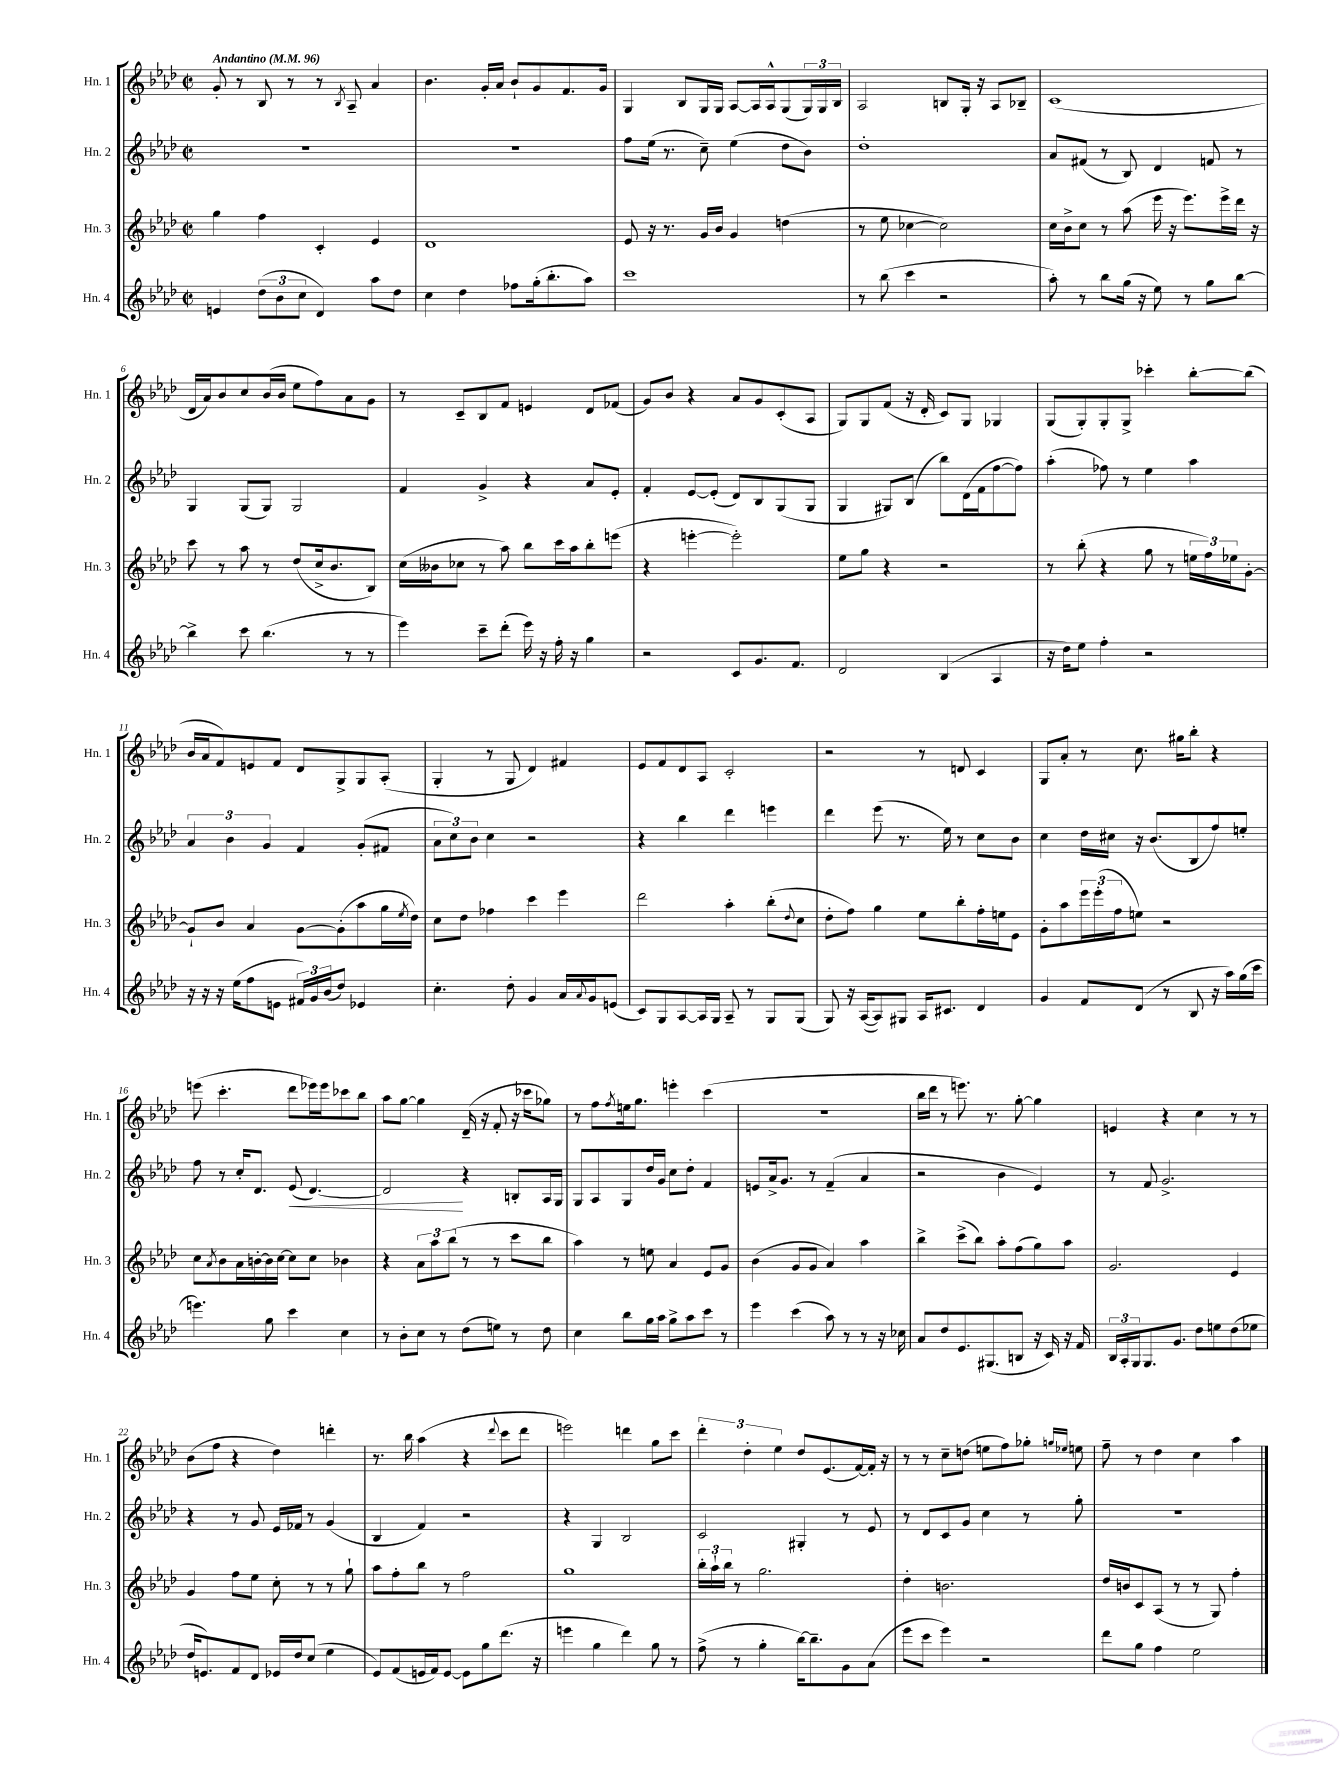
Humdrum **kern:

**kern	**kern	**kern	**dynam	**kern
*part4	*part3	*part2	*part2	*part1
*staff4	*staff3	*staff2	*staff2	*staff1
*I"Hn. 4	*I"Hn. 3	*I"Hn. 2	*	*I"Hn. 1
*I'Hn. 4	*I'Hn. 3	*I'Hn. 2	*	*I'Hn. 1
*clefG2	*clefG2	*clefG2	*	*clefG2
*k[b-e-a-d-]	*k[b-e-a-d-]	*k[b-e-a-d-]	*	*k[b-e-a-d-]
*M2/2	*M2/2	*M2/2	*	*M2/2
*met(c|)	*met(c|)	*met(c|)	*	*met(c|)
*MM96	*MM96	*MM96	*	*MM96
=1	=1	=1	=1	=1
!	!	!	!	!LO:TX:a:B:t=Andantino
4en/	4gg\	1r	.	8g'/
.	.	.	.	8r
(12dd-\L	4ff\	.	.	8B-/
12b-\	.	.	.	.
.	.	.	.	8r
12cc\J	.	.	.	.
4d-/)	4c'/	.	.	8r
.	.	.	.	8qB-/
.	.	.	.	8A-~/
8aa-\L	4e-/	.	.	4a-/
8dd-\J	.	.	.	.
=2	=2	=2	=2	=2
4cc\	1d-	1r	.	4.b-\
4dd-\	.	.	.	.
.	.	.	.	16g'/LL
.	.	.	.	16a-/JJ
8ff-X\L	.	.	.	8b-`/L
(16gg'\k	.	.	.	8g/
8.bb-'\	.	.	.	.
.	.	.	.	8.f/
8aa-\J)	.	.	.	.
.	.	.	.	16g/Jk
=3	=3	=3	=3	=3
1ccc	8e-/	8ff\L	.	4G/
.	16r	(16ee-\Jk	.	.
.	8.r	8.r	.	.
.	.	.	.	8B-/L
.	16g/LL	8cc~\)	.	16G/L
.	16b-/JJ	.	.	16G/JJ
.	4g/	(4ee-\	.	[8A-/L
.	.	.	.	16A-/L]
.	.	.	.	16A-^^/J
.	(4ddn\	8dd-\L	.	(8G/
.	.	8b-\J)	.	24G/L)
.	.	.	.	24G/
.	.	.	.	24B-/JJ
=4	=4	=4	=4	=4
8r	8r	1dd-'	.	2A-/
(8bb-\	8ee-\	.	.	.
4ccc\	[4cc-X\	.	.	.
2r	2cc-\])	.	.	8Bn/L
.	.	.	.	16G'/Jk
.	.	.	.	16r
.	.	.	.	8A-/L
.	.	.	.	8B-X~/J
=5	=5	=5	=5	=5
8aa-'\)	16cc\LL	8a-/L	.	(1c
.	16b-^\J	.	.	.
8r	8cc\J	(8f#X/J	.	.
8bb-\L	8r	8r	.	.
(16gg\Jk	(8aa-\	8B-/)	.	.
16r	.	.	.	.
8ee-\)	16eee-\	4d-/	.	.
.	16r	.	.	.
8r	8.eee-\L)	.	.	.
8gg\L	.	8fn/	.	.
.	16eee-^\L	.	.	.
[8bb-\J	16ddd-\JJ	8r	.	.
.	16r	.	.	.
!!LO:LB:g=z
=6	=6	=6	=6	=6
4bb-^\]	8ccc\	4G/	.	16d-/LL
.	.	.	.	16a-/J)
.	8r	.	.	8b-/
8ccc\	8aa-\	(8G/L	.	8cc/
(4.bb-\	8r	8G/J)	.	(16b-/L
.	.	.	.	16b-/JJ
.	(8dd-/L	2G/	.	8ee-\L
.	16cc^/k	.	.	8ff\)
.	8.b-/	.	.	.
8r	.	.	.	8a-\
8r	8B-/J)	.	.	8g\J
=7	=7	=7	=7	=7
4eee-\)	(16cc\LL	4f/	.	8r
.	16b--X\J	.	.	.
.	8cc-X\J	.	.	8c~/L
8ccc~\L	8r	4g^/	.	8B-/
(8ddd-'\J	8aa-\)	.	.	8f/J
16eee-\)	8bb-\L	4r	.	4en/
16r	.	.	.	.
16ff'\	16ccc\L	.	.	.
16r	16aa-\J	.	.	.
4gg\	8bb-'\	8a-/L	.	8d-/L
.	(8eeen\J	8e-'/J	.	(8f-X/J
=8	=8	=8	=8	=8
2r	4r	4f'/	.	8g/L)
.	.	.	.	8b-/J
.	[4eeen'\	[8e-/L	.	4r
.	.	(8e-'/J]	.	.
8c/L	2eee'\])	8d-/L)	.	8a-/L
8.g/	.	8B-/	.	8g/
.	.	(8G/	.	(8c'/
8.f/J	.	.	.	.
.	.	8G/J	.	8A-/J
=9	=9	=9	=9	=9
2d-/	8ee-\L	4G/	.	8G/L)
.	8gg\J	.	.	8G/
.	4r	8G#X/L)	.	(8f/J
.	.	(8B-/J	.	16r
.	.	.	.	16d-'/
(4B-/	2r	8bb-\L)	.	8c/L)
.	.	(16d-\L	.	8G/J
.	.	16f\J	.	.
4A-/	.	[8ff\	.	4G-X/
.	.	8ff\J])	.	.
=10	=10	=10	=10	=10
16r	8r	(4aa-'\	.	(8G/L
16dd-\KL)	.	.	.	.
8ee-\J	(8bb-'\	.	.	8G'/)
4ff'\	4r	8ff-X\)	.	8G'/
.	.	8r	.	8G^/J
2r	8gg\	4ee-\	.	4ccc-X'\
.	8r	.	.	.
.	24een\LL	4aa-\	.	[8bb-'\L
.	24ff\)	.	.	.
.	24ee-X\J	.	.	.
.	[8g'\J	.	.	(8bb-\J]
!!LO:LB:g=z
=11	=11	=11	=11	=11
16r	8g`/L]	6a-/	.	16b-/LL
16r	.	.	.	16a-/J
16r	8b-/J	.	.	8f/)
.	.	6b-\	.	.
(16ee-\KL	.	.	.	.
8ff\	4a-/	.	.	8en/
.	.	6g/	.	.
8en\J	.	.	.	8f/J
24f#X/LL)	[8g\L	4f/	.	8d-/L
24g/	.	.	.	.
(24b-/J	.	.	.	.
8dd-/J)	(8g'\]	.	.	8G^/
4e-X/	8aa-\	(8g'/L	.	8G/
.	16gg\L	8f#X/J	.	(8A-'/J
.	8qee-/	.	.	.
.	16dd-\JJ)	.	.	.
=12	=12	=12	=12	=12
4.cc'\	8cc\L	12a-\L	.	4G'/
.	.	12cc\)	.	.
.	8dd-\J	.	.	.
.	.	12b-\J	.	.
.	4ff-X\	4cc\	.	8r
8dd-'\	.	.	.	8G/
4g/	4ccc\	2r	.	4d-/)
16a-/LL	4eee-\	.	.	4f#X/
8qqa-/	.	.	.	.
16g/J	.	.	.	.
(8en/J	.	.	.	.
=13	=13	=13	=13	=13
8c/L)	2ddd-\	4r	.	8e-/L
8G/	.	.	.	8f/
[8A-/	.	4bb-\	.	8d-/
16A-/L]	.	.	.	8A-/J
16G/JJ	.	.	.	.
8A-~/	4aa-'\	4ddd-\	.	2c'/
8r	.	.	.	.
8G/L	(8bb-'\L	4eeen\	.	.
.	8qqdd-/	.	.	.
(8G/J	8cc\J	.	.	.
=14	=14	=14	=14	=14
8G/)	8dd-'\L	4ddd-\	.	2r
16r	8ff\J)	.	.	.
([16A-/KL	.	.	.	.
8A-/])	4gg\	(8eee-\	.	.
8G#X/J	.	8.r	.	.
16A-/KL	8ee-\L	.	.	8r
8.c#X/J	.	16ee-\)	.	.
.	8bb-'\	8r	.	8dn/
4d-/	16ff'\L	8cc\L	.	4c/
.	16een\J	.	.	.
.	8e-\J	8b-\J	.	.
=15	=15	=15	=15	=15
4g/	8g'\L	4cc\	.	8G/L
.	8aa-\	.	.	8a-'/J
8f/L	24eee-\L	16dd-\LL	.	8r
.	(24eee-'\	.	.	.
.	.	16cc#X\JJ	.	.
.	24ff\J	.	.	.
(8d-/J	8een\J)	16r	.	8.cc\
.	.	(8.b-/L	.	.
8r	2r	.	.	.
.	.	.	.	16gg#X\KL
8B-/	.	8B-/	.	8bb-'\J
16r	.	8ff/)	.	4r
16aa-\LL)	.	.	.	.
(16gg\	.	8een'/J	.	.
16ccc\JJ	.	.	.	.
!!LO:LB:g=z
=16	=16	=16	=16	=16
4.eeen\)	8cc\L	8ff\	.	(8eeen\
.	8qa-/	.	.	.
.	8b-\	8r	.	4.ccc'\
.	16a-\L	16cc'/KL	.	.
.	[16bn'\	8.d-/J	.	.
8gg\	16b\]	.	.	.
.	[16cc\JJ	.	.	.
!	!	!	!LO:HP:b	!
4ccc\	8cc\L]	(8e-/	<	8ddd-\L
.	8cc\J	[4.d-/)	.	16eee-X\L)
.	.	.	.	16eee-\J
4cc\	4b-X\	.	.	8ccc-X\
.	.	.	.	8bb-\J
=17	=17	=17	=17	=17
8r	4r	2d-/]	.	8aa-\L
8b-'\L	.	.	.	[8gg\J
8cc\J	12a-\L	.	.	4gg\]
.	12aa-\	.	.	.
8r	.	.	.	.
.	(12bb-\J	.	.	.
(8dd-\L	8r	4r	[	(16d-~/
.	.	.	.	16r
8een\J)	8r	.	.	8f'/
8r	8ccc\L	8Bn'/L	.	16r
.	.	.	.	16ccc-X\KL
8dd-\	8bb-\J	16A-/L	.	8gg-X\J)
.	.	16G/JJ	.	.
=18	=18	=18	=18	=18
4cc\	4aa-\)	8G/L	.	8r
.	.	8A-/	.	8ff\L
.	.	.	.	8qff/
8bb-\L	8r	8G/	.	16een\k
.	.	.	.	8.gg\J
16gg\L	8een\	16dd-/L	.	.
16aa-\JJ	.	16g/JJ	.	.
8gg^\L	4a-/	8cc\L	.	4eeen'\
8aa-\	.	8dd-'\J	.	.
8ccc\J	8e-/L	4f/	.	(4ccc\
8r	8g/J	.	.	.
=19	=19	=19	=19	=19
4eee-\	(4b-\	8en/L	.	1r
.	.	16a-^/k	.	.
.	.	8.g/J	.	.
(4ccc\	8g/L	.	.	.
.	8g/J	8r	.	.
8aa-\)	4a-/)	(4f~/	.	.
8r	.	.	.	.
8r	4aa-\	4a-/	.	.
16r	.	.	.	.
16cc-X\	.	.	.	.
=20	=20	=20	=20	=20
8a-/L	4bb-^\	2r	.	16bb-\LL
.	.	.	.	16ddd-\JJ
8dd-/	.	.	.	8r
8.e-/	(8ccc^\L	.	.	8.eeen\)
.	8bb-\J)	.	.	.
(8.G#X/	.	.	.	8.r
.	8aa-'\L	4b-\	.	.
8Bn/J	(8ff\	.	.	[8gg'\
16r	8gg\)	4e-/)	.	4gg\]
16c/)	.	.	.	.
16r	8aa-\J	.	.	.
16f/	.	.	.	.
=21	=21	=21	=21	=21
24B-/LL	2.g/	8r	.	4en/
24A-'/	.	.	.	.
24G/J	.	.	.	.
8.G/	.	8f/	.	.
.	.	2.g^/	.	4r
8.g/J	.	.	.	.
8dd-\L	.	.	.	4cc\
8een\	.	.	.	.
(8dd-\	4e-/	.	.	8r
8ee-X\J	.	.	.	8r
!!LO:LB:g=z
=22	=22	=22	=22	=22
16dd-/KL	4g/	4r	.	(8b-\L
8.en/)	.	.	.	.
.	.	.	.	8ff\J
8f/	8ff\L	8r	.	4r
8d-/J	8ee-\J	8g/	.	.
16e-X/LL	8cc'\	16e-/LL	.	4dd-\)
16dd-/J	.	16f-X/JJ	.	.
(8cc/J	8r	8r	.	.
4ee-\	8r	(4g/	.	4dddn'\
.	8gg`\	.	.	.
=23	=23	=23	=23	=23
8e-/L)	8aa-\L	4B-/	.	8.r
(8f/	8ff'\	.	.	.
.	.	.	.	16bb-\
16en/L	8bb-\J	4f/)	.	(4aa-\
16f/J)	.	.	.	.
[8e/J	8r	.	.	.
8e\L]	2ff\	2r	.	4r
8gg\	.	.	.	.
.	.	.	.	8qqddd-/
(8.ddd-\J	.	.	.	8ccc\L
.	.	.	.	8ddd-\J
16r	.	.	.	.
=24	=24	=24	=24	=24
4eeen\	1gg	4r	.	2eeen\)
4gg\	.	4G/	.	.
4ddd-\)	.	2B-/	.	4dddn\
8gg\	.	.	.	8gg\L
8r	.	.	.	8ccc\J
=25	=25	=25	=25	=25
(8ff^\	24bb-'\LL	2c/	.	6ddd-'\
.	24aa-`\	.	.	.
.	24bb-\JJ	.	.	.
8r	8r	.	.	.
.	.	.	.	6dd-'\
4gg'\	2.gg\	.	.	.
.	.	.	.	6ee-\
[16bb-\KL)	.	4G#X'/	.	8dd-/L
8.bb-~\]	.	.	.	.
.	.	.	.	(8.e-/
8g\	.	8r	.	.
.	.	.	.	[16f/L)
(8a-\J	.	8e-/	.	16f'/JJ]
.	.	.	.	16r
=26	=26	=26	=26	=26
8eee-\L	4dd-'\	8r	.	8r
8ccc\J	.	8d-/L	.	8r
4eee-\)	2.bn\	8c/	.	8cc~\L
.	.	8g/J	.	(8ddn\J
2r	.	4cc\	.	8een\L
.	.	.	.	8ff\)
.	.	8r	.	8gg-X'\J
.	.	.	.	16qqggn/LL
.	.	.	.	16qqee-X/JJ
.	.	8gg'\	.	8een\
=27	=27	=27	=27	=27
8ddd-\L	16dd-/LL	1r	.	8ff~\
.	16bn/J	.	.	.
8gg\J	8c/	.	.	8r
4ff\	(8A-/J	.	.	4dd-\
.	8r	.	.	.
2ee-\	8r	.	.	4cc\
.	8G/)	.	.	.
.	4ff'\	.	.	4aa-\
==	==	==	==	==
*-	*-	*-	*-	*-
